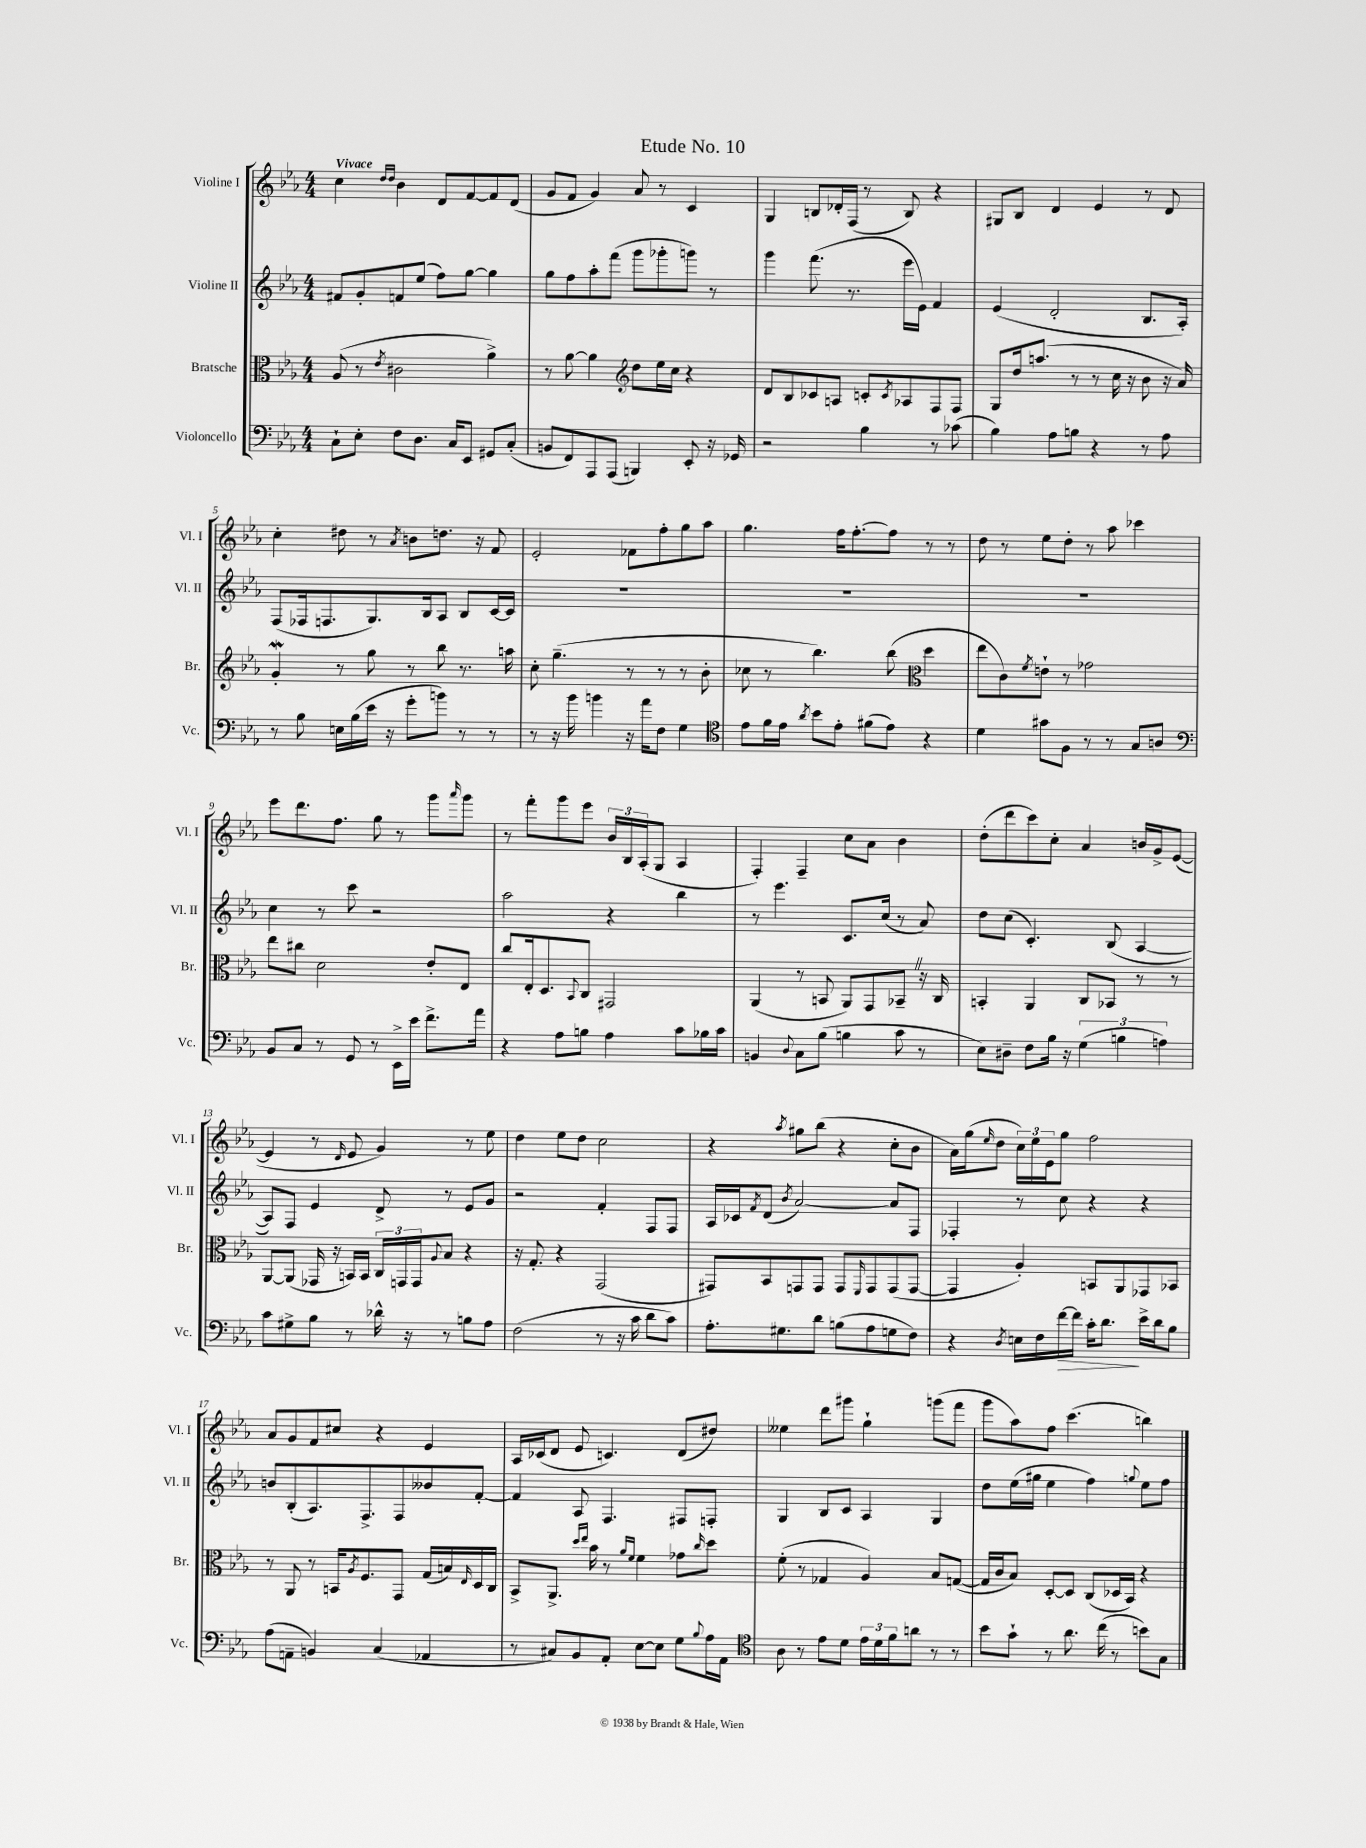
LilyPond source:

\header { title = "Etude No. 10" }
<<
\new StaffGroup <<
\new Staff = "s0" \with { instrumentName = "Violine I" shortInstrumentName = "Vl. I" } {
    \clef treble \key ees \major \numericTimeSignature \time 4/4 \tempo "Vivace"
    c''4 \grace { d''16 d''16 } bes'4 d'8 f'8~ f'8 d'8( |
    g'8 f'8 g'4) aes'8 r8 c'4 |
    g4 b8 des'16-. f16( r8 b8) r4 |
    gis8 bes8 d'4 ees'4 r8 d'8 |
    c''4-. dis''8 r8 \acciaccatura { aes'8 } b'8 d''8. r16 f'8 |
    ees'2-. fes'8 f''8-. g''8 aes''8 |
    g''4. f''16 f''8.~-. f''8 r8 r8 |
    d''8 r8 ees''8 d''8-. r8 aes''8 ces'''4 |
    ees'''8 d'''8. f''8. g''8 r8 g'''8 \grace { aes'''16 } g'''8 |
    r8 f'''8-. g'''8 ees'''8 \tuplet 3/2 { bes'16 bes16 aes16-.( } g8 aes4 |
    f4-.) f4-- c''8 aes'8 bes'4 |
    d''8-.( d'''8 c'''8) c''8-. aes'4 b'16 g'16-> ees'8~( |
    ees'4 r8 \grace { d'16 } ees'8 g'4) r8 ees''8 |
    d''4 ees''8 d''8 c''2 |
    r4 \acciaccatura { aes''8 } gis''8 bes''8( r4 c''8-. bes'8 |
    aes'16) g''16( \grace { ees''16 } d''8 \tuplet 3/2 { c''16) ees''16 ees'16 } g''8 f''2 |
    aes'8 g'8 f'8 cis''8 r4 ees'4 |
    aes16 ces'16( d'8 ees'8 c'4.) d'8( dis''8) |
    eeses''4 d'''8 gis'''8 g''4-! g'''8( f'''8 |
    g'''8 aes''8) f''8 c'''4.( b''4) \bar "|." |
}
\new Staff = "s1" \with { instrumentName = "Violine II" shortInstrumentName = "Vl. II" } {
    \clef treble \key ees \major \numericTimeSignature \time 4/4
    fis'8 g'8-. f'8 ees''8( f''8) g''8~ g''4 |
    g''8 f''8 aes''8-. f'''8( g'''8 ges'''8-. g'''8) r8 |
    g'''4 f'''8.( r8. ees'''16 ees'16) f'4 |
    ees'4( d'2-. bes8. aes16-.) |
    f8( fes16 f8. g8.) bes16 aes8 bes8 c'16~ c'16 |
    R1 |
    R1 |
    R1 |
    c''4 r8 c'''8 r2 |
    aes''2 r4 bes''4 |
    r8 ees'''4. c'8. c''16( r8 aes'8) |
    d''8 c''8( c'4.-.) bes8( aes4~ |
    aes8) f8 ees'4 d'8-> r8 ees'8 g'8 |
    r2 f'4-. f8 f8 |
    aes16 ces'16 \acciaccatura { f'8 } d'8( \acciaccatura { bes'8 } aes'2~) aes'8 f8 |
    fes4-. r8 c''8 r4 r4 |
    b'8 bes8-.( aes8.) f8.-> f8 beses'8 f'8~-. |
    f'4 aes8 f4. fis8 f8-. |
    g4 bes8 c'8 aes4 g4 |
    d''8 ees''16( gis''16 ees''4 f''4) \appoggiatura { g''8 } ees''8 f''8 \bar "|." |
}
\new Staff = "s2" \with { instrumentName = "Bratsche" shortInstrumentName = "Br." } {
    \clef alto \key ees \major \numericTimeSignature \time 4/4
    aes8( r8 \acciaccatura { ees'8 } cis'2 aes'4->) |
    r8 aes'8~ aes'4 \clef treble d''8 ees''16 c''16 r4 |
    d'8 bes8 ces'8 a8 c'8-. \acciaccatura { c'8 } aes8 f8 f8 |
    g8 d''16 a''8.( r8 r8 c''16 r16 bes'8 r16 aes'16) |
    g'4-.\mordent r8 g''8 r8 bes''8 r8. a''16 |
    c''8-. g''4.--( r8 r8 r8 bes'8-. |
    ces''8 r8 bes''4.) bes''8( \clef alto d''4 |
    ees''8 c'8) \acciaccatura { f'8 } e'8-! r8 ges'2 |
    ees''8 cis''8 d'2 ees'8-. ees8 |
    c''8 ees16-. d8. \appoggiatura { bes,8 } c8 gis,2 |
    aes,4( r8 b,8 aes,8) g,8 bes,8-- \once \override BreathingSign.text = \markup { \musicglyph "scripts.caesura.straight" } \breathe r16 c16 |
    b,4-. aes,4 c8 bes,8 r8 r8 |
    aes,8~ aes,8( ges,16 r16 b,16) b,16 \tuplet 3/2 { c16 g,16 g,16 } \appoggiatura { aes8 } bes8 r4 |
    r16 g8.-. r4 g,2( |
    gis,8) bes,8 g,8 g,8 g,8 \grace { f,16 } g,8 g,8( g,8~ |
    g,4 aes4-.) b,8 aes,8 ges,8 bes,8 |
    r8 aes,8 r8 b,16 \acciaccatura { aes8 } f8. g,8 g16( b16) \grace { ees16 } d16 c16 |
    bes,8-> aes,8.-> \grace { d''16 ees''16 } bes'16 r8 \grace { aes'16 f'16 } f'4 ges'8 \grace { c''16 } d''8 |
    f'8-.( r8 ges4 aes4) bes8 g8~( |
    g16 c'16 bes8) d8~-. d8 c8( des16 bes,16) r4 \bar "|." |
}
\new Staff = "s3" \with { instrumentName = "Violoncello" shortInstrumentName = "Vc." } {
    \clef bass \key ees \major \numericTimeSignature \time 4/4
    c8-! ees8-. f8 d8. c16 ees,8 gis,8 c8-.( |
    b,8 f,8) aes,,8 aes,,8( b,,4) ees,8-. r16 ges,16 |
    r2 bes4 r8 ces'8( |
    bes4) aes8 b8 r4 r8 aes8 |
    r8 bes8 e16 bes16( ees'16 r16 g'8-. b'8) r8 r8 |
    r8 r16 bes'16 b'4 r16 aes'16 f8 g4 |
    \clef tenor ees'8 f'16 ees'16 \acciaccatura { aes'8 } bes'8 ees'8-. fis'8( ees'8) r4 |
    d'4 gis'8 f8 r8 r8 g8 a8 |
    \clef bass bes,8 c8 r8 g,8 r8 ees,16-> ees'16 f'8.-> aes'16 |
    r4 aes8 b8 aes4 c'8 bes16 c'16 |
    b,4 \appoggiatura { d8 } c8 bes8( b4 c'8 r8 |
    ees8) dis8-- f8 bes16 r16 \tuplet 3/2 { g4( b4 a4) } |
    c'8 gis8-> bes8 r8 des'16-^ r16 r8 b8 aes8 |
    f2( r8 r16 c'16 d'8 c'8) |
    aes8.-. gis8. d'8 b8( aes8 g8 f8) |
    r4 \acciaccatura { d8 } e16 f16 f'16~\> f'16 c'16-. d'8.\! ees'16-> d'16 bes8 |
    aes8( a,8-- b,4) c4( aes,4 |
    r8 cis8) bes,8 aes,8-. ees8~ ees8 g8 \appoggiatura { bes8 } aes16 aes,16 |
    \clef tenor aes8 r8 ees'8 d'8 \tuplet 3/2 { ees'16 d'16 f'16 } a'8 r8 r8 |
    bes'8 g'8-! r8 aes'8. c''16( r8 b'8) g8 \bar "|." |
}
>>
>>
